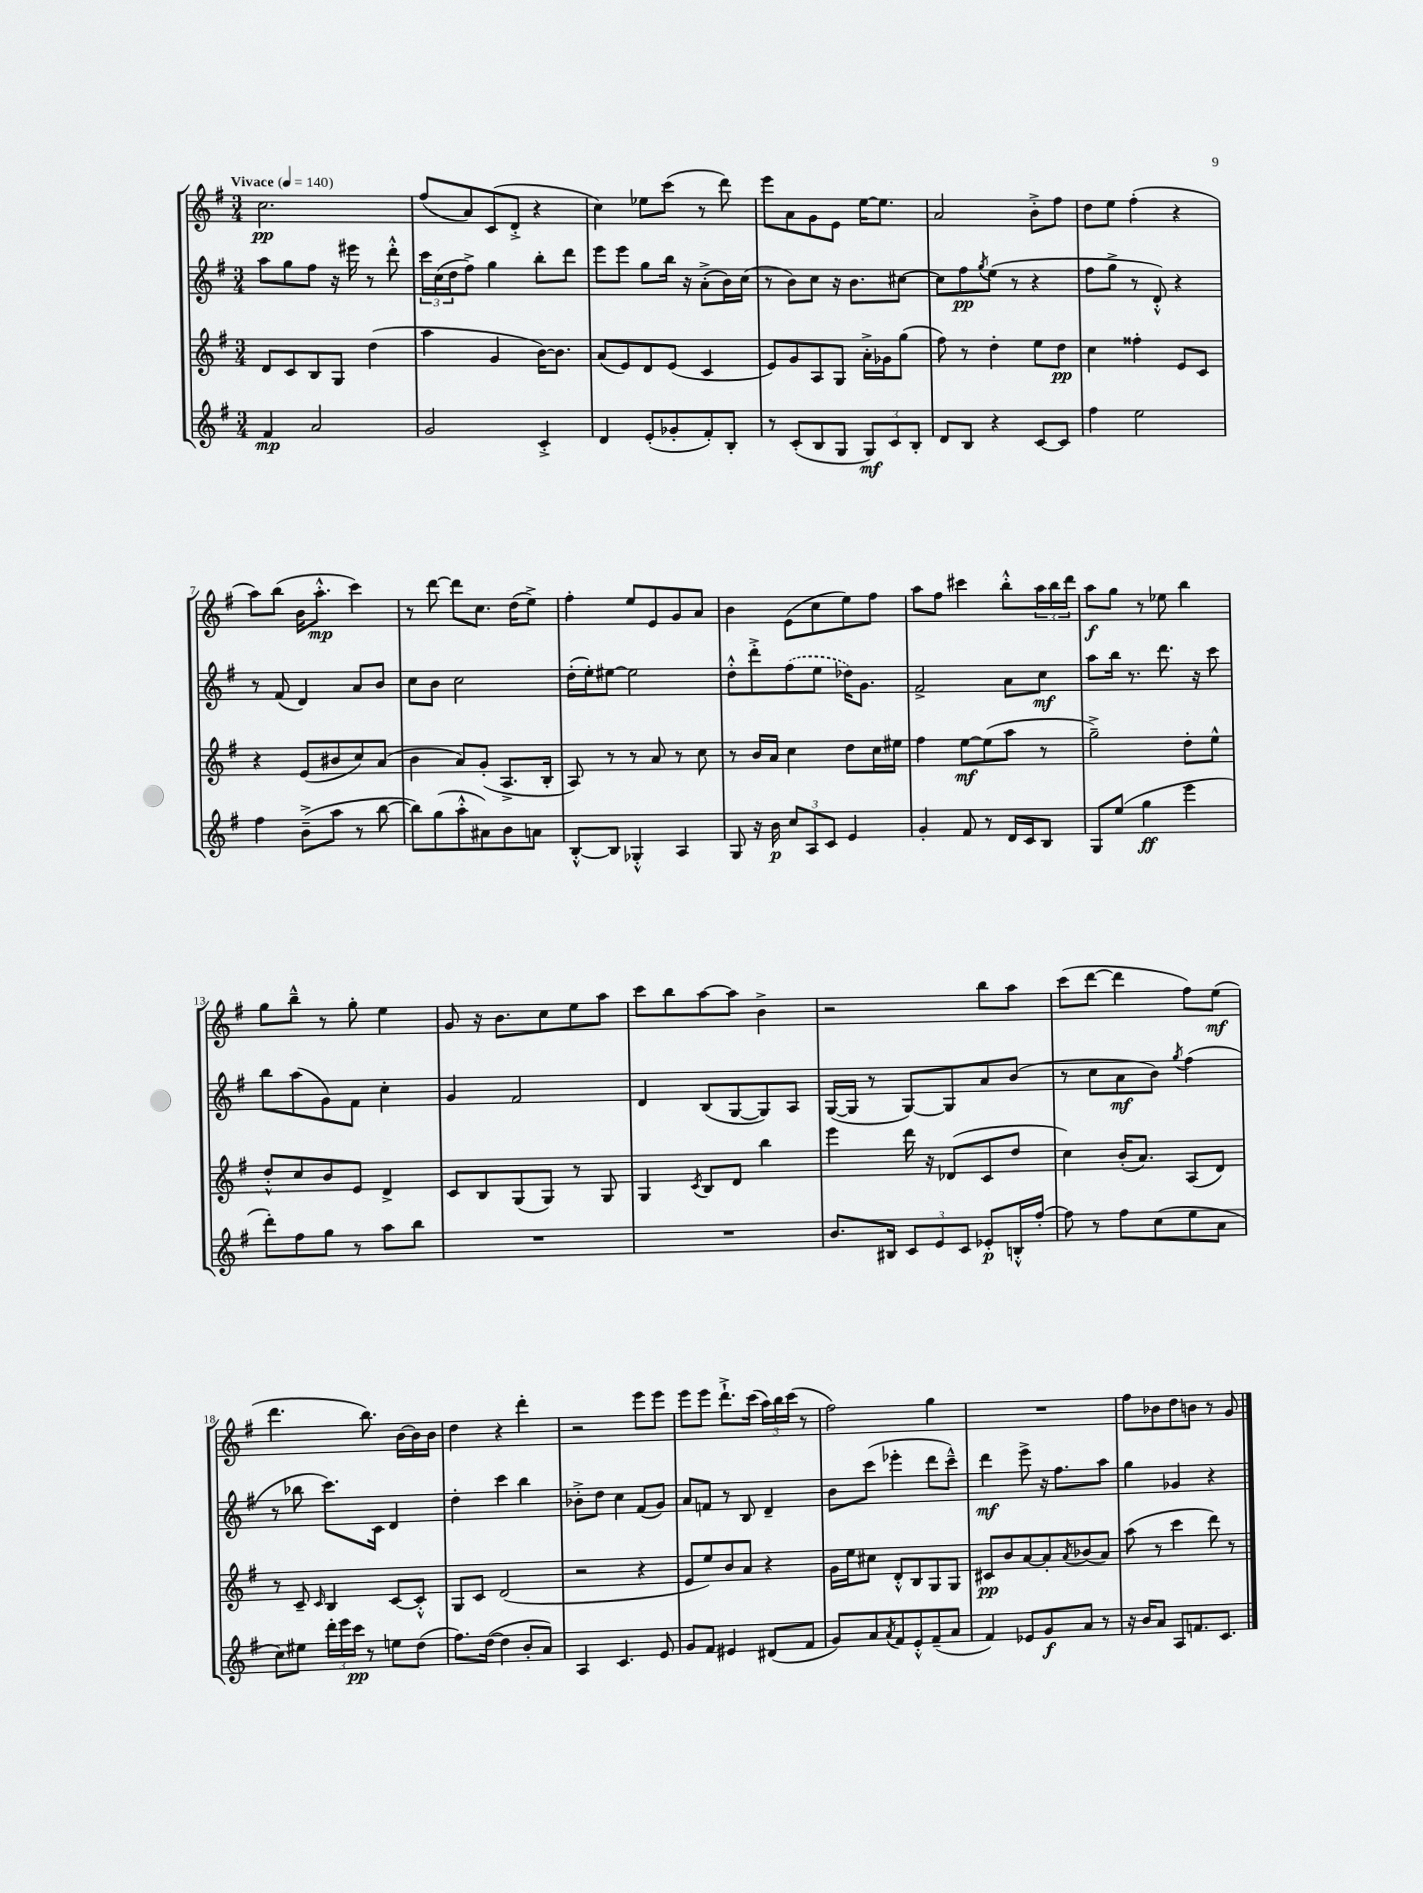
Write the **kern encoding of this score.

**kern	**dynam	**kern	**dynam	**kern	**dynam	**kern	**dynam
*part4	*part4	*part3	*part3	*part2	*part2	*part1	*part1
*staff4	*staff4	*staff3	*staff3	*staff2	*staff2	*staff1	*staff1
*clefG2	*	*clefG2	*	*clefG2	*	*clefG2	*
*k[f#]	*	*k[f#]	*	*k[f#]	*	*k[f#]	*
*M3/4	*	*M3/4	*	*M3/4	*	*M3/4	*
*MM140	*	*MM140	*	*MM140	*	*MM140	*
=1	=1	=1	=1	=1	=1	=1	=1
!	!	!	!	!	!	!LO:TX:a:B:t=Vivace	!
4f#/	mp	8d/L	.	8aa\L	.	2.cc\	pp
.	.	8c/	.	8gg\	.	.	.
2a/	.	8B/	.	8ff#\J	.	.	.
.	.	8G/J	.	16r	.	.	.
.	.	.	.	16eee#X\	.	.	.
.	.	(4dd\	.	8r	.	.	.
.	.	.	.	8ddd'^^\	.	.	.
=2	=2	=2	=2	=2	=2	=2	=2
2g/	.	4aa\	.	24ccc\LL	.	(8ff#/L	.
.	.	.	.	(24cc\	.	.	.
.	.	.	.	24dd\J	.	.	.
.	.	.	.	8ff#^\J)	.	8a/)	.
.	.	4g/	.	4gg\	.	(8c/	.
.	.	.	.	.	.	8d'^/J	.
4c'^/	.	[16b\KL)	.	8bb'\L	.	4r	.
.	.	8.b\J]	.	.	.	.	.
.	.	.	.	8ddd\J	.	.	.
=3	=3	=3	=3	=3	=3	=3	=3
4d/	.	(8a/L	.	8eee\L	.	4cc\)	.
.	.	8e/)	.	8eee\J	.	.	.
(8e'/L	.	8d/	.	8gg\L	.	8ee-X\L	.
8g-X'/	.	(8e/J	.	16bb\Jk	.	(8ccc\J	.
.	.	.	.	16r	.	.	.
8f#'/)	.	4c/	.	(8a'^\L	.	8r	.
8B'/J	.	.	.	16b\L)	.	8ddd\)	.
.	.	.	.	(16cc\JJ	.	.	.
=4	=4	=4	=4	=4	=4	=4	=4
8r	.	8e/L)	.	8r	.	8eee\L	.
(8c'/L	.	8g/	.	8b\L)	.	8a\	.
8B/	.	8A/	.	8cc\J	.	8g\	.
8G/J	.	8G/J	.	16r	.	8e\J	.
.	.	.	.	8.b\L	.	.	.
12G/L)	mf	16a'^\LL	.	.	.	[16ee\KL	.
.	.	16g-X\J	.	.	.	8.ee\J]	.
12c/	.	.	.	.	.	.	.
.	.	(8gg\J	.	[8cc#X\J	.	.	.
12B'/J	.	.	.	.	.	.	.
=5	=5	=5	=5	=5	=5	=5	=5
8d/L	.	8ff#\)	.	8cc#\L]	.	2a/	.
8B/J	.	8r	.	8ff#\	pp	.	.
.	.	.	.	8qgg/	.	.	.
4r	.	4dd'\	.	(8ee\J	.	.	.
.	.	.	.	8r	.	.	.
[8c/L	.	8ee\L	.	4r	.	8b'^\L	.
8c/J]	.	8dd\J	pp	.	.	8ff#\J	.
=6	=6	=6	=6	=6	=6	=6	=6
4ff#\	.	4cc\	.	8ff#\L	.	8dd\L	.
.	.	.	.	8gg^\J	.	8ee\J	.
2ee\	.	4ff##X'\	.	8r	.	(4ff#'\	.
.	.	.	.	8d'^^/)	.	.	.
.	.	8e/L	.	4r	.	4r	.
.	.	8c/J	.	.	.	.	.
!!LO:LB:g=z
=7	=7	=7	=7	=7	=7	=7	=7
4ff#\	.	4r	.	8r	.	8aa\L)	.
.	.	.	.	(8f#/	.	(8bb\J	.
(8b~^\L	.	(8e/L	.	4d/)	.	16b\KL	.
.	.	.	.	.	.	8.aa'^^\J	mp
8aa\J	.	8b#X/	.	.	.	.	.
8r	.	8cc/)	.	8a/L	.	4ccc\)	.
[8bb\	.	(8a/J	.	8b/J	.	.	.
=8	=8	=8	=8	=8	=8	=8	=8
8bb\L])	.	4b\	.	8cc\L	.	8r	.
(8gg\	.	.	.	8b\J	.	[8ddd\	.
8aa'^^\	.	8a/L)	.	2cc\	.	8ddd\L]	.
8a#X\)	.	(8g'/J	.	.	.	8.cc\J	.
8b\	.	8.A^/L	.	.	.	.	.
.	.	.	.	.	.	(16dd\KL	.
8an\J	.	.	.	.	.	8ee^\J)	.
.	.	16B'/Jk	.	.	.	.	.
=9	=9	=9	=9	=9	=9	=9	=9
[8B'^^/L	.	8A/)	.	(16dd'\LL	.	4ff#'\	.
.	.	.	.	16ee'\J)	.	.	.
8B/J]	.	8r	.	[8ee#X\J	.	.	.
4G-X'^^/	.	8r	.	2ee#\]	.	8ee/L	.
.	.	8a/	.	.	.	8e/	.
4A/	.	8r	.	.	.	8g/	.
.	.	8cc\	.	.	.	8a/J	.
=10	=10	=10	=10	=10	=10	=10	=10
8G/	.	8r	.	8dd'^^\L	.	4b\	.
16r	.	16b/LL	.	8ddd'^\	.	.	.
16b\	p	16a/JJ	.	.	.	.	.
12cc/L	.	4cc\	.	(8ff#\	.	(8e\L	.
12A/	.	.	.	.	.	.	.
.	.	.	.	8ee\J	.	8cc\	.
12c/J	.	.	.	.	.	.	.
4e/	.	8dd\L	.	16dd-X\KL)	.	8ee\)	.
.	.	.	.	8.g\J	.	.	.
.	.	16cc\L	.	.	.	8ff#\J	.
.	.	16ee#X\JJ	.	.	.	.	.
=11	=11	=11	=11	=11	=11	=11	=11
4g'/	.	4ff#\	.	2f#^/	.	8aa\L	.
.	.	.	.	.	.	8ff#\J	.
8f#/	.	[8ee\L	mf	.	.	4ccc#X\	.
8r	.	(8ee\]	.	.	.	.	.
16d/LL	.	8aa\J	.	8a\L	.	8bb'^^\L	.
16c/J	.	.	.	.	.	.	.
8B/J	.	8r	.	8cc\J	mf	24aa\L	.
.	.	.	.	.	.	24bb\	.
.	.	.	.	.	.	24ddd\JJ	.
=12	=12	=12	=12	=12	=12	=12	=12
8G/L	.	2gg~^\)	.	8aa\L	.	8aa\L	f
(8ee/J	.	.	.	16bb\Jk	.	8gg\J	.
.	.	.	.	8.r	.	.	.
4gg\	ff	.	.	.	.	8r	.
.	.	.	.	8.ddd\	.	8ee-X\	.
4eee\	.	8dd'\L	.	.	.	4bb\	.
.	.	.	.	16r	.	.	.
.	.	8ee^^\J	.	8ccc\	.	.	.
!!LO:LB:g=z
=13	=13	=13	=13	=13	=13	=13	=13
8ddd'\L)	.	8dd'^^/L	.	8bb\L	.	8gg\L	.
8ff#\	.	8cc/	.	(8aa\	.	8bb~^^\J	.
8gg\J	.	8b/	.	8g\)	.	8r	.
8r	.	8e/J	.	8f#\J	.	8gg'\	.
8aa\L	.	4d^/	.	4cc'\	.	4ee\	.
8bb\J	.	.	.	.	.	.	.
=14	=14	=14	=14	=14	=14	=14	=14
2.r	.	8c/L	.	4g/	.	8g/	.
.	.	8B/	.	.	.	16r	.
.	.	.	.	.	.	8.b\L	.
.	.	(8G/	.	2f#/	.	.	.
.	.	8G/J)	.	.	.	8cc\	.
.	.	8r	.	.	.	8ee\	.
.	.	8G/	.	.	.	8aa\J	.
=15	=15	=15	=15	=15	=15	=15	=15
2.r	.	4G/	.	4d/	.	8ccc\L	.
.	.	.	.	.	.	8bb\	.
.	.	8qc/	.	.	.	.	.
.	.	8B/L	.	(8B/L	.	[8aa\	.
.	.	8d/J	.	[8G/	.	8aa\J]	.
.	.	4bb\	.	8G/])	.	4b^\	.
.	.	.	.	8A/J	.	.	.
=16	=16	=16	=16	=16	=16	=16	=16
8.b/L	.	4eee\	.	([16G/LL	.	2r	.
.	.	.	.	16G/JJ]	.	.	.
.	.	.	.	8r	.	.	.
16B#X/Jk	.	.	.	.	.	.	.
12c/L	.	16ddd\	.	[8G/L)	.	.	.
.	.	16r	.	.	.	.	.
12e/	.	.	.	.	.	.	.
.	.	(8d-X/L	.	8G/]	.	.	.
12c/J	.	.	.	.	.	.	.
8e-X'/L	p	8c/	.	8a/	.	8bb\L	.
16Bn'^^/L	.	8dd/J	.	(8b/J	.	8aa\J	.
[16ff#'/JJ	.	.	.	.	.	.	.
=17	=17	=17	=17	=17	=17	=17	=17
8ff#\]	.	4cc\)	.	8r	.	(8ccc\L	.
8r	.	.	.	8cc\L	.	[8ddd\J	.
8ff#\L	.	(16b'/KL	.	8a\	mf	4ddd\]	.
.	.	8.a/J)	.	.	.	.	.
(8cc\	.	.	.	8b\J)	.	.	.
.	.	.	.	8qgg/	.	.	.
8ee\	.	(8A/L	.	(4ff#\	.	8ff#\L)	.
8a\J	.	8d/J)	.	.	.	(8ee\J	mf
!!LO:LB:g=z
=18	=18	=18	=18	=18	=18	=18	=18
8cc\L)	.	8r	.	8r	.	4.ddd\	.
8ee#X\J	.	8c~/	.	8bb-X\	.	.	.
.	.	16qqc/	.	.	.	.	.
24ddd'\LL	.	4B/	.	8.ccc\L)	.	.	.
24eee\	.	.	.	.	.	.	.
24ccc\JJ	pp	.	.	.	.	.	.
8r	.	.	.	.	.	8.bb\)	.
.	.	.	.	16c\Jk	.	.	.
8een\L	.	[8c/L	.	4d/	.	.	.
.	.	.	.	.	.	[16b\LL	.
(8dd\J	.	8c'^^/J]	.	.	.	16b\]	.
.	.	.	.	.	.	16b\JJ	.
=19	=19	=19	=19	=19	=19	=19	=19
8.ff#\L)	.	8G/L	.	4dd'\	.	4dd\	.
.	.	8c/J	.	.	.	.	.
([16dd\Jk	.	.	.	.	.	.	.
4dd\]	.	(2d/	.	4ccc\	.	4r	.
8b'/L	.	.	.	4bb\	.	4ddd'\	.
8a/J)	.	.	.	.	.	.	.
=20	=20	=20	=20	=20	=20	=20	=20
4A/	.	2r	.	8b-X'^\L	.	2r	.
.	.	.	.	8dd\J	.	.	.
4.c/	.	.	.	4cc\	.	.	.
.	.	4r	.	(8f#/L	.	8eee\L	.
8e/	.	.	.	8g/J)	.	8eee\J	.
=21	=21	=21	=21	=21	=21	=21	=21
8g/L	.	8e/L	.	8a/L	.	8eee\L	.
8f#/J	.	8ee/)	.	8fn/J	.	8eee\J	.
4e#X/	.	8b/	.	8r	.	8.ddd`^\L	.
.	.	8a/J	.	8B/	.	.	.
.	.	.	.	.	.	(16ccc\Jk	.
(8d#X/L	.	4r	.	4d~/	.	24aa\LL)	.
.	.	.	.	.	.	24bb\	.
.	.	.	.	.	.	(24ccc\JJ	.
8f#/J	.	.	.	.	.	8r	.
=22	=22	=22	=22	=22	=22	=22	=22
8g/L)	.	16g\LL	.	8b\L	.	2ff#\)	.
.	.	16ee\J	.	.	.	.	.
8a/	.	8cc#X\J	.	(8ccc\J	.	.	.
8qa/	.	.	.	.	.	.	.
8f#/	.	8d'^^/L	.	4eee-X'\	.	.	.
8e'^^/	.	8B/	.	.	.	.	.
(8f#~/	.	8G/	.	8ddd\L	.	4gg\	.
8a/J	.	8G/J	.	8ccc~^^\J)	.	.	.
=23	=23	=23	=23	=23	=23	=23	=23
4f#/)	.	8c#X/L	pp	4ddd\	mf	2.r	.
.	.	8b/	.	.	.	.	.
8e-X/L	.	[8a/	.	8eee^\	.	.	.
8g/	f	8a'/]	.	16r	.	.	.
.	.	.	.	8.ff#\L	.	.	.
.	.	8qa/	.	.	.	.	.
8a/J	.	(8b-X/	.	.	.	.	.
8r	.	8a/J)	.	8aa\J	.	.	.
=24	=24	=24	=24	=24	=24	=24	=24
16r	.	(8aa\	.	4gg\	.	8ff#\L	.
16b/KL	.	.	.	.	.	.	.
8a/J	.	8r	.	.	.	8b-X\	.
8A/L	.	4ccc\	.	4g-X/	.	8dd\	.
8.fn/	.	.	.	.	.	8bn\J	.
.	.	8ddd\)	.	4r	.	8r	.
8.c/J	.	.	.	.	.	.	.
.	.	8r	.	.	.	8g/	.
==	==	==	==	==	==	==	==
*-	*-	*-	*-	*-	*-	*-	*-
